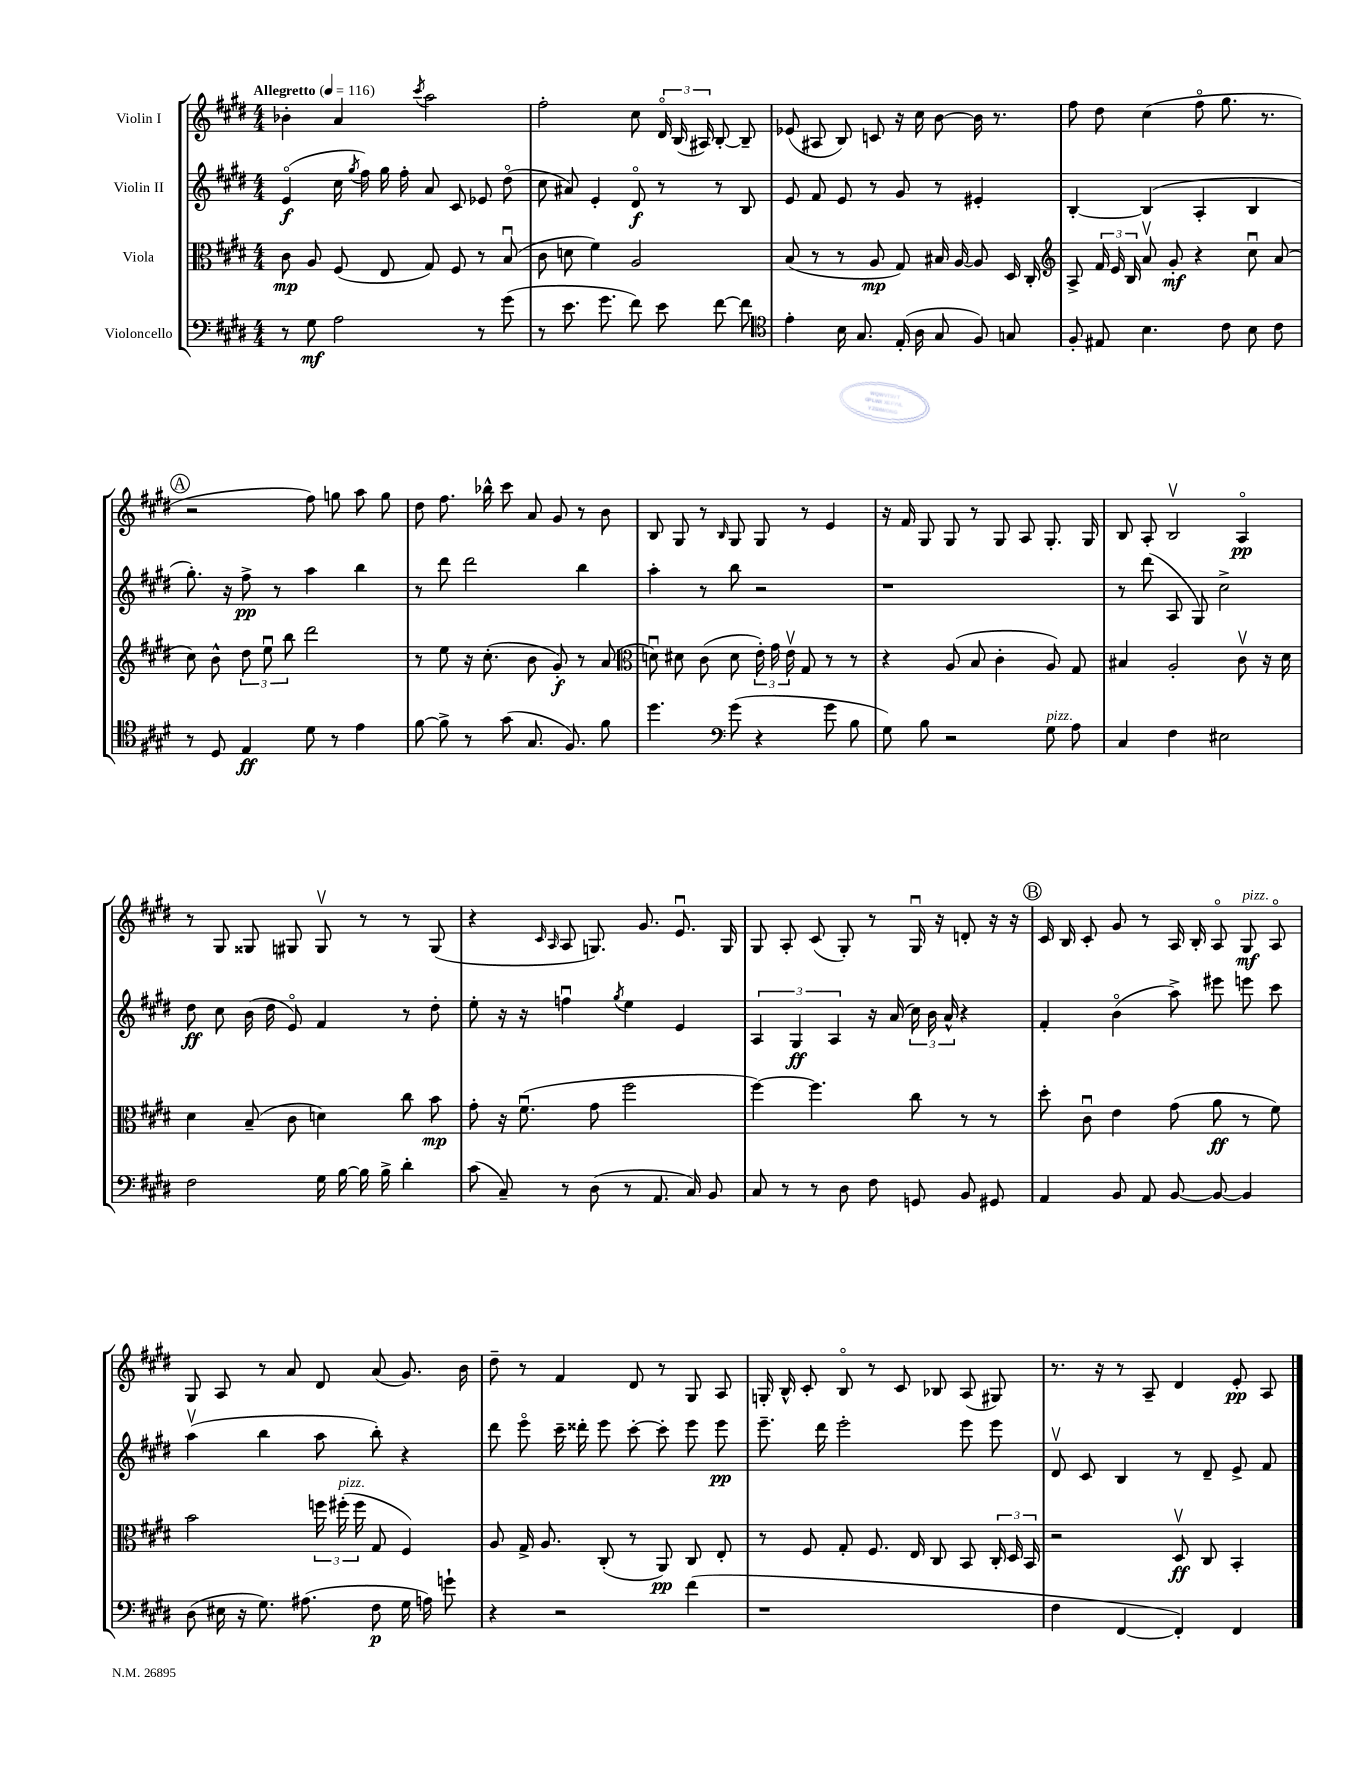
<<
\new StaffGroup <<
\new Staff = "s0" \with { instrumentName = "Violin I" } {
    \clef treble \key e \major \numericTimeSignature \time 4/4 \tempo "Allegretto" 4 = 116
    \autoBeamOff bes'4-. a'4 \acciaccatura { cis'''8 } a''2 |
    fis''2-. cis''8 \tuplet 3/2 { dis'16\flageolet b16( ais16) } b8~-. b8-- |
    ees'8( ais8 b8) c'8 r16 cis''16 b'8~ b'16 r8. |
    fis''8 dis''8 cis''4( fis''8\flageolet gis''8. r8. |
    \mark \markup { \circle "A" } r2 fis''8) g''8 a''8 g''8 |
    dis''8 fis''8. bes''16-^ cis'''8 a'8 gis'8 r8 b'8 |
    b8 gis8 r8 \grace { b16 } gis8 gis8 r8 e'4 |
    r16 fis'16 gis8 gis8 r8 gis8 a8 gis8.-. gis16 |
    b8 a8-. b2\upbow a4\flageolet\pp |
    r8 gis8 gisis8 gis8 gis8\upbow r8 r8 gis8( |
    r4 \grace { cis'16 a16 } a8 g8.) gis'8. e'8.\downbow g16 |
    gis8 a8-. cis'8( gis8-.) r8 gis16\downbow r16 d'8-. r16 r16 |
    \mark \markup { \circle "B" } cis'16 b16 cis'8-. gis'8 r8 a16 b16-. a8\flageolet gis8\mf^\markup { \italic "pizz." } a8\flageolet |
    gis8 a8 r8 a'8 dis'8 a'8( gis'8.) b'16 |
    dis''8-- r8 fis'4 dis'8 r8 gis8 a8 |
    g16-. b16-^ cis'8-. b8\flageolet r8 cis'8 bes8 a8( gis8) |
    r8. r16 r8 a8-- dis'4 e'8-.\pp a8 \bar "|." |
}
\new Staff = "s1" \with { instrumentName = "Violin II" } {
    \clef treble \key e \major \numericTimeSignature \time 4/4
    \autoBeamOff e'4\flageolet\f( cis''16 \acciaccatura { gis''8 } fis''16) gis''16 fis''16-. a'8 cis'8 ees'8 dis''8\flageolet( |
    cis''8 ais'8) e'4-. dis'8\flageolet\f r8 r8 b8 |
    e'8 fis'8 e'8 r8 gis'8 r8 eis'4-. |
    b4~-. b4( a4-. b4 |
    \mark \markup { \circle "A" } gis''8.-.) r16 fis''8->\pp r8 a''4 b''4 |
    r8 dis'''8 dis'''2 b''4 |
    a''4-. r8 b''8 r2 |
    r1 |
    r8 dis'''8( a8 gis8) cis''2-> |
    dis''8\ff cis''8 b'16( dis''16 e'8\flageolet) fis'4 r8 dis''8-. |
    e''8-. r16 r16 f''4\downbow \acciaccatura { gis''8 } e''4 e'4 |
    \tuplet 3/2 { a4 gis4\ff a4 } r16 a'16( \tuplet 3/2 { cis''16) b'16 a'16-^ } r4 |
    \mark \markup { \circle "B" } fis'4-. b'4\flageolet( a''8->) eis'''8 e'''8 cis'''8 |
    a''4\upbow( b''4 a''8 b''8-.) r4 |
    dis'''8 e'''8\flageolet cis'''16-- disis'''16-. e'''8 cis'''8~-. cis'''8-. e'''8 e'''8\pp |
    e'''8.-- dis'''16 e'''2-. e'''8 e'''8 |
    dis'8\upbow cis'8 b4 r8 dis'8-- e'8-> fis'8 \bar "|." |
}
\new Staff = "s2" \with { instrumentName = "Viola" } {
    \clef alto \key e \major \numericTimeSignature \time 4/4
    \autoBeamOff cis'8\mp a8 fis8( e8 gis8) fis8 r8 b8\downbow( |
    cis'8 d'8 fis'4) a2 |
    b8( r8 r8 a8\mp gis8) bis16 a16~ a8 dis16 cis16-. |
    \clef treble a8-> \tuplet 3/2 { fis'16 e'16 b16 } a'8\upbow gis'8-.\mf r4 cis''8\downbow a'8( |
    \mark \markup { \circle "A" } cis''8) b'8-^ \tuplet 3/2 { dis''8 e''8\downbow b''8 } dis'''2 |
    r8 e''8 r16 cis''8.-.( b'8 gis'8-.\f) r8 a'8( |
    \clef alto d'8\downbow) dis'8 cis'8( dis'8 \tuplet 3/2 { e'16-.) gis'16 e'16\upbow } gis8 r8 r8 |
    r4 a8( b8 cis'4-. a8) gis8 |
    bis4 a2-. cis'8\upbow r16 dis'16 |
    dis'4 b8--( cis'8 d'4) cis''8 b'8\mp |
    gis'8-. r16 fis'8.\downbow( gis'8 fis''2 |
    fis''4~) fis''4. cis''8 r8 r8 |
    \mark \markup { \circle "B" } dis''8-. cis'8\downbow e'4 gis'8( a'8\ff r8 fis'8) |
    b'2 \tuplet 3/2 { f''16 fis''16-.^\markup { \italic "pizz." }( fis''16 } gis8 fis4) |
    a8 gis16-> a8. cis8-.( r8 a,8\pp) cis8 e8-. |
    r8 fis8 gis8-. fis8. e16 cis8 b,8 \tuplet 3/2 { cis16-. dis16 b,16 } |
    r2 dis8\upbow\ff cis8 b,4-. \bar "|." |
}
\new Staff = "s3" \with { instrumentName = "Violoncello" } {
    \clef bass \key e \major \numericTimeSignature \time 4/4
    \autoBeamOff r8 gis8\mf a2 r8 gis'8( |
    r8 e'8. gis'8. fis'8) e'8 fis'8~ fis'8 |
    \clef tenor e'4-. b16 gis8. e16-.( a16 gis8 fis8) g8 |
    fis8-. eis8 b4. cis'8 b8 cis'8 |
    \mark \markup { \circle "A" } r8 dis8 e4\ff dis'8 r8 e'4 |
    fis'8~ fis'8-> r8 gis'8( gis8. fis8.) fis'8 |
    dis''4. \clef bass gis'8( r4 gis'8 b8 |
    gis8) b8 r2 gis8^\markup { \italic "pizz." } a8 |
    cis4 fis4 eis2 |
    fis2 gis16 b16~ b16 b16-> dis'4-. |
    cis'8( cis8--) r8 dis8( r8 a,8. cis16) b,8 |
    cis8 r8 r8 dis8 fis8 g,8 b,8 gis,8 |
    \mark \markup { \circle "B" } a,4 b,8 a,8 b,8~ b,8~ b,4 |
    dis8( eis16 r16 gis8.) ais8.( fis8\p gis16 a16) g'8-! |
    r4 r2 fis'4( |
    r1 |
    fis4 fis,4~ fis,4-.) fis,4 \bar "|." |
}
>>
>>
\layout { \context { \Score \remove "Bar_number_engraver" } }
